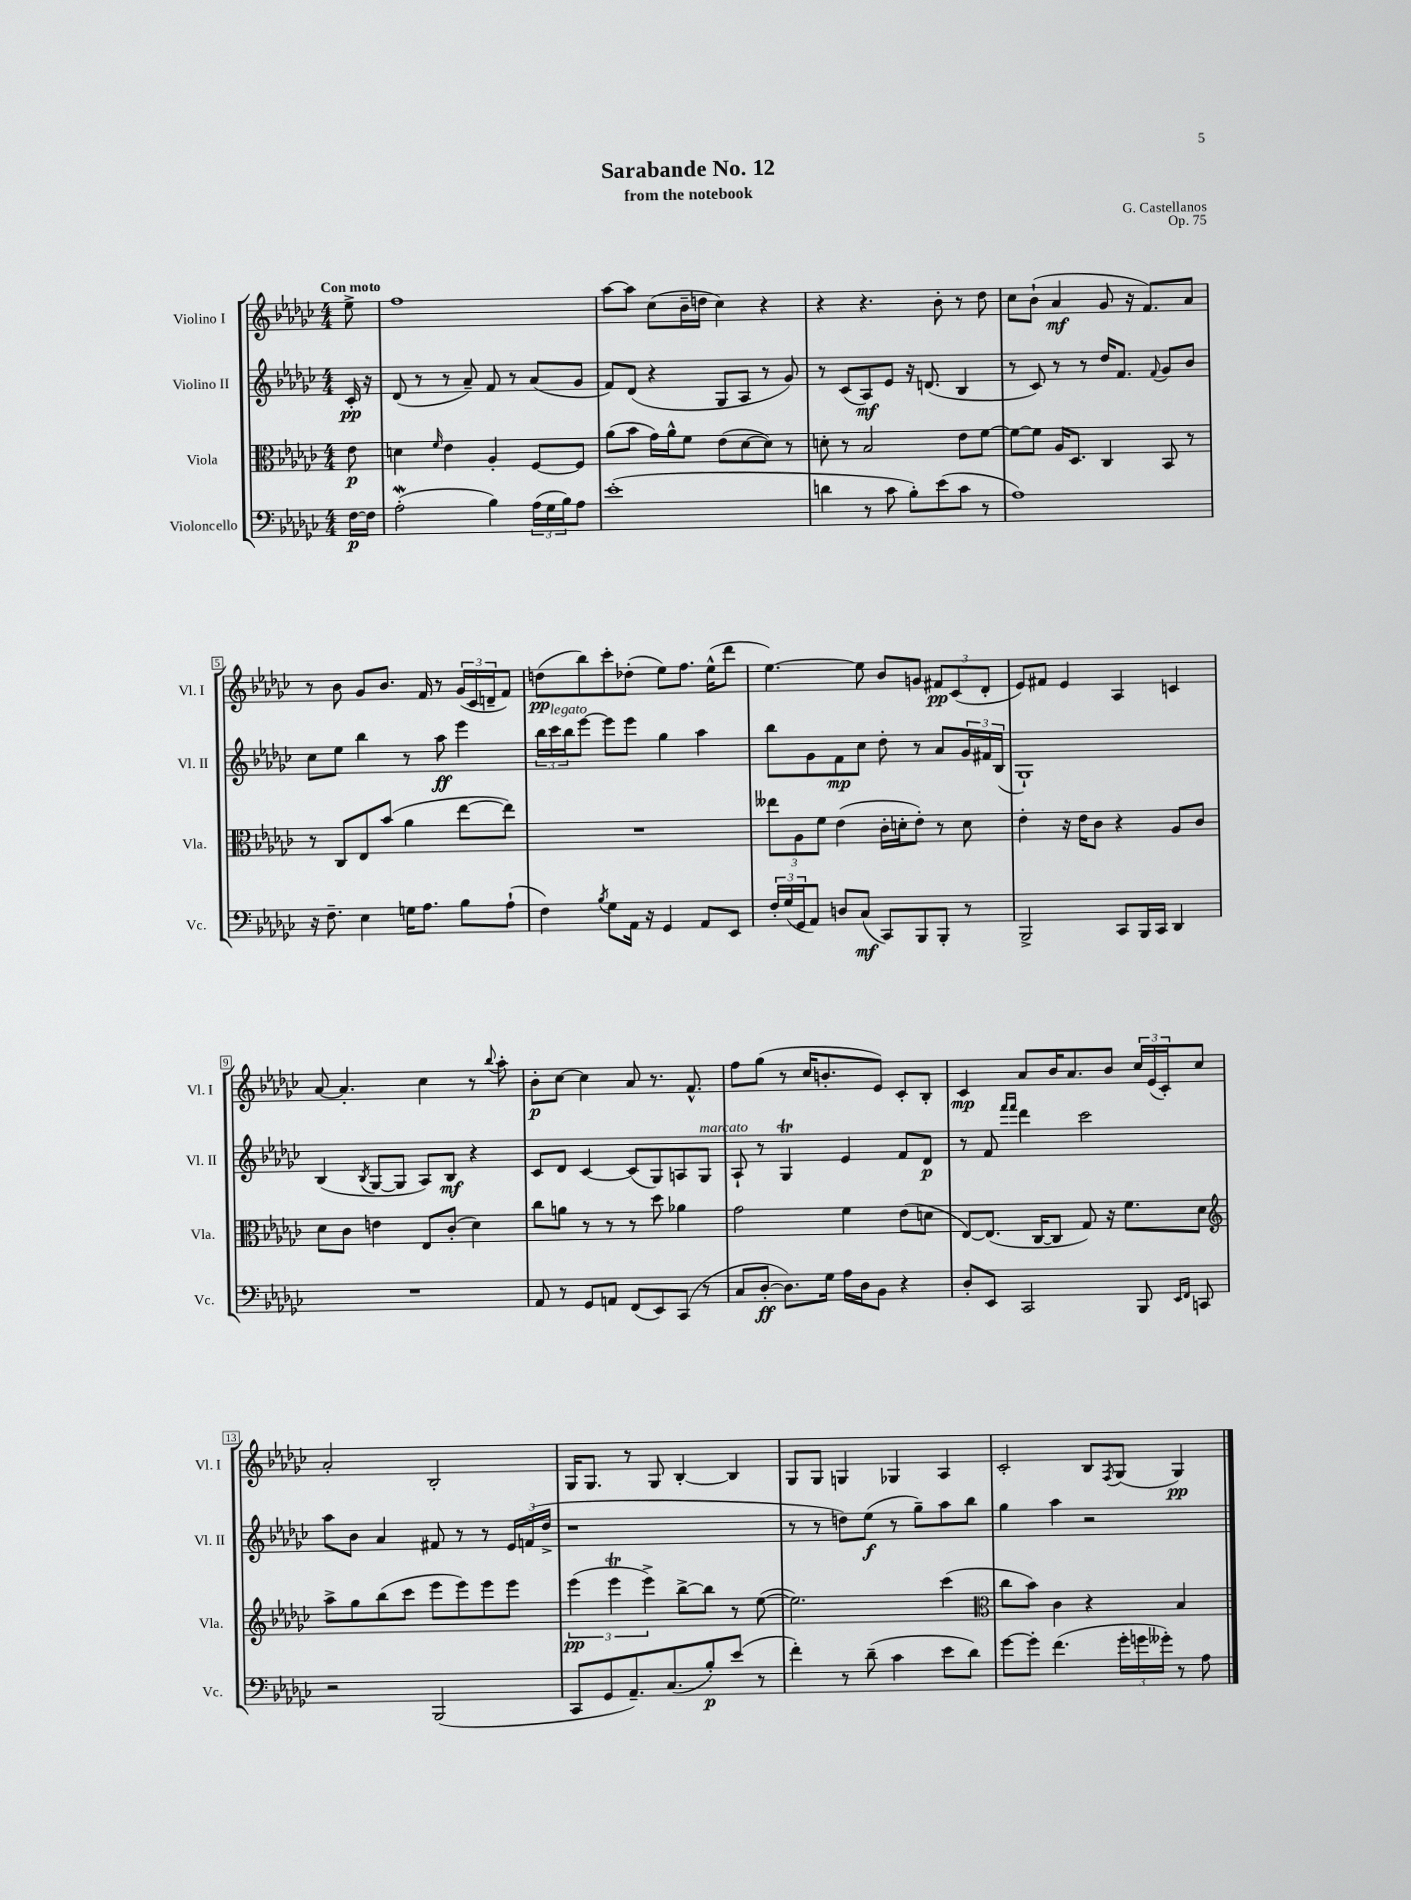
\header { title = "Sarabande No. 12" composer = "G. Castellanos" subtitle = "from the notebook" opus = "Op. 75" }
<<
\new StaffGroup <<
\new Staff = "s0" \with { instrumentName = "Violino I" shortInstrumentName = "Vl. I" } {
    \clef treble \key ges \major \numericTimeSignature \time 4/4 \partial 8 \tempo "Con moto"
    ees''8-> |
    f''1 |
    aes''8~ aes''8 ces''8( bes'16-- d''16 ces''4) r4 |
    r4 r4. bes'8-. r8 des''8 |
    ces''8 bes'8-!( aes'4\mf ges'8 r16 f'8.) aes'8 |
    r8 bes'8 ges'8 bes'8. f'16 r8 \tuplet 3/2 { ges'16( ces'16 d'16-- } f'8) |
    d''8\pp( bes''8) ces'''8-. des''8-.( ees''8) f''8. ees''16-^( des'''8 |
    ees''4.~) ees''8 bes'8 g'8 \tuplet 3/2 { fis'8\pp ces'8( des'8-. } |
    ees'8) fis'8 ees'4 aes4 c'4 |
    aes'8~ aes'4.-. ces''4 r8 \appoggiatura { bes''8 } aes''8-. |
    bes'8-.\p ces''8~ ces''4 aes'8 r8. f'8.-^ |
    f''8 ges''8( r8 ces''16 b'8.-. ees'8) ces'8-. bes8-. |
    ces'4\mp aes'8 bes'16 aes'8. bes'8 \tuplet 3/2 { ces''16 ees'16( ces'16-.) } ces''8 |
    aes'2-. bes2-. |
    ges16 ges8. r8 ges8 bes4~-. bes4 |
    ges8 ges8 g4 ges4 aes4 |
    ces'2-. bes8 \acciaccatura { f8 } ges8( ges4\pp) \bar "|." |
}
\new Staff = "s1" \with { instrumentName = "Violino II" shortInstrumentName = "Vl. II" } {
    \clef treble \key ges \major \numericTimeSignature \time 4/4 \partial 8
    ces'16-.\pp r16 |
    des'8( r8 r8 aes'8--) f'8 r8 aes'8( ges'8 |
    f'8) des'8( r4 ges8 aes8 r8 ges'8) |
    r8 ces'8( aes8\mf) ees'8 r16 d'8.( bes4 |
    r8 ces'8) r8 r8 des''16 f'8. \appoggiatura { f'8 } ges'8 bes'8 |
    ces''8 ees''8 bes''4 r8 aes''8\ff ees'''4 |
    \tuplet 3/2 { bes''16 ces'''16^\markup { \italic "legato" } bes''16 } ees'''8~ ees'''8 ees'''8 ges''4 aes''4 |
    bes''8 ges'8 f'8\mp ces''8 des''8-. r8 aes'8 \tuplet 3/2 { ges'16 fis'16 bes16( } |
    ges1-!) |
    bes4( \acciaccatura { bes8 } ges8~ ges8 aes8) bes8\mf r4 |
    ces'8 des'8 ces'4~ ces'8( ges8) a8 ges8^\markup { \italic "marcato" } |
    aes8-! r8 ges4\trill ees'4 f'8 des'8\p |
    r8 f'8 \grace { f'''16 f'''16 } des'''4 ces'''2 |
    aes''8 bes'8 aes'4 fis'8 r8 r8 \tuplet 3/2 { ees'16 f'16( des''16-> } |
    r1 |
    r8 r8 d''8) ees''8\f( r8 ges''8--) aes''8 bes''8 |
    ges''4 aes''4 r2 \bar "|." |
}
\new Staff = "s2" \with { instrumentName = "Viola" shortInstrumentName = "Vla." } {
    \clef alto \key ges \major \numericTimeSignature \time 4/4 \partial 8
    ees'8\p |
    d'4 \grace { f'16 } ees'4 aes4-. f8~ f8 |
    aes'8( bes'8 ges'16) aes'16-^ f'8 ees'8( des'8~ des'8) r8 |
    d'8-. r8 bes2 ees'8 f'8~ |
    f'8~ f'8 aes16 des8. ces4 bes,8 r8 |
    r8 ces8 ees8 bes'8( aes'4 ees''8~ ees''8) |
    R1 |
    \tuplet 3/2 { eeses''8 aes8 f'8 } ees'4( ces'16-. d'16-. ees'8-.) r8 d'8 |
    ees'4-. r16 ees'16 ces'8 r4 aes8 ces'8 |
    des'8 ces'8 e'4 ees8 ces'8-.( des'4) |
    ces''8 a'8 r8 r8 r8 des''8 aes'4 |
    ges'2 f'4 ees'8( d'8 |
    ees8~) ees8.( ces16~ ces8 ges8) r16 f'8. des'8 |
    \clef treble aes''8-> ges''8 bes''8( ces'''8 ees'''8 ees'''8) ees'''8 ees'''8 |
    \tuplet 3/2 { ees'''4\pp( ees'''4\trill ees'''4->) } bes''8~-> bes''8 r8 ees''8~( |
    ees''2.) ces'''4( |
    \clef alto ces''8 bes'8) ces'4 r4 bes4 \bar "|." |
}
\new Staff = "s3" \with { instrumentName = "Violoncello" shortInstrumentName = "Vc." } {
    \clef bass \key ges \major \numericTimeSignature \time 4/4 \partial 8
    f16~\p f16 |
    aes2-.\mordent( bes4) \tuplet 3/2 { aes16( ges16 bes16) } aes8 |
    ees'1-.( |
    d'4 r8 ces'8 bes8-.) ees'8( ces'8 r8 |
    aes1) |
    r16 f8.-- ees4 g16 aes8. bes8 aes8-!( |
    f4) \acciaccatura { bes8 } ges8 aes,16 r16 ges,4 aes,8 ees,8 |
    \tuplet 3/2 { f16-. ges16( ges,16 } aes,8) d8 ces8\mf( ces,8) bes,,8 bes,,8-. r8 |
    bes,,2-> ces,8 bes,,16 ces,16 des,4 |
    R1 |
    aes,8 r8 ges,8 a,8 f,8( ees,8) ces,8( r8 |
    ces8 des8~-.\ff des8.) ges16 aes16 des16 bes,8 r4 |
    des8-. ees,8 ces,2 bes,,8 \grace { ees,16 f,16 } c,8 |
    r2 bes,,2( |
    ces,8 ges,8 aes,8.--) ces8.( bes8-.\p) ees'8( r8 |
    f'4-.) r8 des'8--( ces'4 ees'8 des'8) |
    ges'8~ ges'8-. f'4.( \tuplet 3/2 { ges'16-. g'16 geses'16-.) } r8 aes8 \bar "|." |
}
>>
>>
\layout { \context { \Score \override BarNumber.stencil = #(make-stencil-boxer 0.1 0.3 ly:text-interface::print) } }
